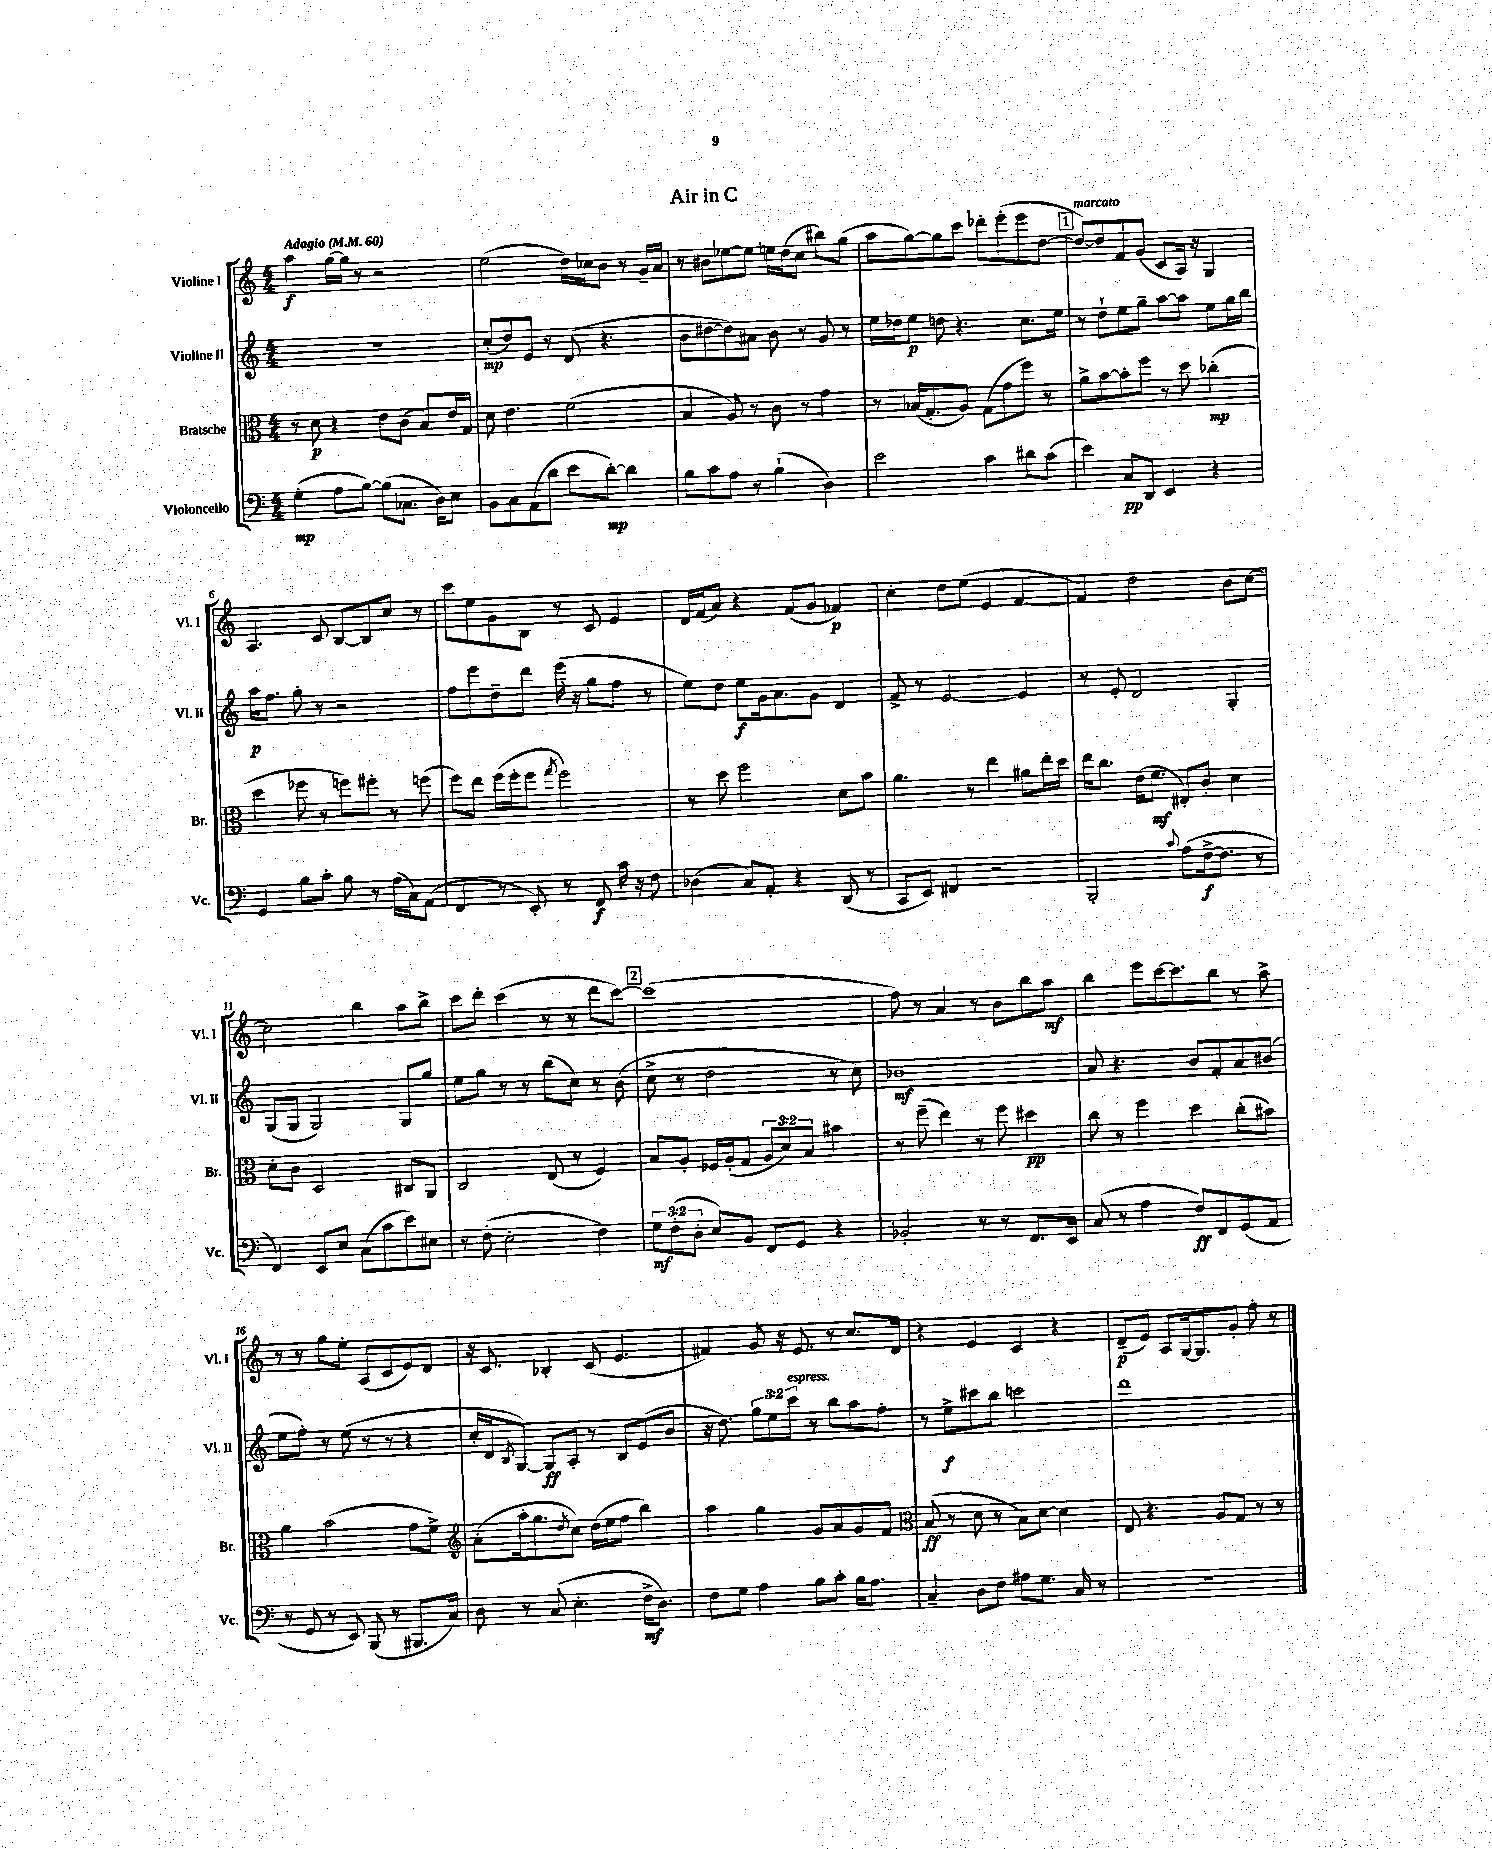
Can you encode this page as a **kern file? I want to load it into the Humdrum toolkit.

**kern	**kern	**kern	**kern
*staff4	*staff3	*staff2	*staff1
*clefF4	*clefC3	*clefG2	*clefG2
*k[]	*k[]	*k[]	*k[]
*M4/4	*M4/4	*M4/4	*M4/4
*MM60	*MM60	*MM60	*MM60
(4G'	8r	1r	4aa
.	8d	.	.
8A	4r	.	[16gg
.	.	.	16gg]
[8B)	.	.	8r
(8B]	8e	.	2r
8.C-	(8c	.	.
.	8B)	.	.
16D)	.	.	.
8E	16e	.	.
.	16G	.	.
=	=	=	=
8BB	8d	(8cc'	(2ee
8C	4.e	8dd)	.
(8AA	.	8e	.
8d	.	8r	.
8e	(2f	(8d	16dd)
.	.	.	16cc-
[8d')	.	4.r	8b
4d]	.	.	8r
.	.	.	16g~
.	.	.	16a
=	=	=	=
8B	4B	8b	8r
8c	.	[8dd#	8b#
8A	8A)	8dd#])	[8ee-
8r	8r	8a#	8ee-]
(4B`	8c	8b	16ee
.	.	.	(16dd
.	8r	8r	8cc
4D)	4g	8g	8bb#)
.	.	8r	(8gg
=	=	=	=
2e	8r	16ee	8aa
.	.	16dd-	.
.	(16B-	8ee	[8gg)
.	8.G'	.	.
.	.	8dd	8gg]
.	8A)	4.r	8ccc
4c	(8G	.	8ddd-'
.	8g	.	(8eee'
8d#	8ff)	8.cc	8eee
(8c	8r	.	[8dd
.	.	16ee	.
=	=	=	=
4e)	8a^	8r	8dd_)
.	[8b	8dd`	8dd]
8C	8b']	8ee	8f
8DD	8ff	8gg~	(8g
4EE	8r	[8aa	8c
.	8dd	8aa]	16A)
.	.	.	16r
4r	(4cc-'	8ee	4G
.	.	16gg	.
.	.	16bb	.
=	=	=	=
4GG	4dd	16aa	4.A
.	.	8.ff	.
8B	8ff-	8gg'	.
8c'	8r	8r	8c
8B	8ff)	2r	[8B
8r	8ff#'	.	8B]
(16A	8r	.	8cc
16C)	.	.	.
(8AA	(8ff	.	8r
=	=	=	=
4FF	8ff)	8ff	8ccc
.	8ee	8eee	8ee
8r	(16ff	8dd~	8g
.	16ff'	.	.
8EE')	8ff	8ddd	8B
.	8qgg	.	.
8r	2ff)	(16eee	8r
.	.	16r	.
8FF	.	8gg	8c
16c	.	8ff	4e
16r	.	.	.
8F	.	8r	.
=	=	=	=
(4D-	8r	8ee)	16d
.	.	.	(16f
.	8dd	8dd	8a)
8C)	2ff	8ee	4r
8AA'	.	16g	.
.	.	8.a	.
4r	.	.	(8f
.	.	8g	8g
(8DD	8d	4d	4f-)
8r	8b	.	.
=	=	=	=
8CC	4.a	8f^	4cc'
8EE)	.	8r	.
4FF#	.	[2e	8dd
.	8r	.	(8ee
2r	4ee	.	4e
.	8a#	4e]	[4f
.	16ee'	.	.
.	16dd	.	.
=	=	=	=
2BBB'	16ee	8r	4f])
.	8.cc	.	.
.	.	8e'	.
.	(16e	2d	2dd
.	8.f	.	.
8qqc	.	.	.
(8A	8E#')	.	.
[16F^	8c'	.	.
8.F]	.	.	.
.	4d	4G'	8b
8r	.	.	[8cc
=	=	=	=
4FF)	8d'	(8G	2cc]
.	8c	8G	.
8EE	2D	2G)	.
8E	.	.	.
(8C	.	.	4bb
8c	.	.	.
8e)	8C#	8G	8aa
8E#	8AA	8gg	8bb^
=	=	=	=
8r	2C	8ee	8ccc
(8F'	.	8gg	8ddd'
2E'	.	8r	(4ccc
.	.	8r	.
.	(8E	(8bb	8r
.	8r	8cc)	8r
4F)	4F)	8r	8ddd
.	.	(8b	[8ccc)
=	=	=	=
12G	8B	8cc^	(1ccc]
(12F'	.	.	.
.	8A'	8r	.
12D'	.	.	.
8E)	16F-	2dd	.
.	(16A'	.	.
8BB	8G	.	.
8FF	12A	.	.
.	12d)	.	.
8GG	.	.	.
.	12B	.	.
4r	4b#	8r	.
.	.	8cc)	.
=	=	=	=
2BB-'	8r	1b-	8ff)
.	(8ff~	.	8r
.	4ee)	.	4a
8r	8r	.	8r
8r	8ff	.	8b
8.FF	4dd#	.	8bb
.	.	.	8aa
16EE	.	.	.
=	=	=	=
(8C	8cc	8a	4bb
8r	8r	4.r	.
4A	4ff	.	8eee
.	.	.	[16ccc
.	.	.	8.ccc]
8F)	4dd	8b	.
8FF	.	8f'	8bb
(8GG	(8cc'	8a	8r
8AA	8b#)	(8b#	8aa^
=	=	=	=
8r	4a	8ee	8r
8GG	.	8ff')	8r
8r	(2b	8r	8gg
8EE)	.	(8ee	8ee'
(8BBB	.	8r	(8A
8r	.	8r	8c
8.BBB#	8g	4r	8e)
.	8f^)	.	8d
16C)	.	.	.
=	=	=	=
*	*clefG2	*	*
8D	(8a'	16cc'	16r
.	.	16d	8.c
.	.	8qB	.
8r	16aa'	[8G)	.
.	8.gg	.	.
(8C	.	8G]	4B-'
.	8qdd	.	.
4.E'	8cc)	8A'	.
.	(16dd	8r	(8c
.	16ee	.	.
.	8ff	8B	4.e
16F^	4bb)	(8e	.
8.D)	.	.	.
.	.	8b	.
=	=	=	=
8F	4aa	16r	4f#)
.	.	8.dd)	.
8G	.	.	.
4A	4gg	12gg	8g
.	.	12ee	.
.	.	.	16r
.	.	12ccc	.
.	.	.	8.e
8B	8g	8r	.
8c'	8a	8bb	8r
16B	8g	8aa	8.cc
8.A	.	.	.
.	8f	8ff'	.
.	.	.	16d
=	=	=	=
*	*clefC3	*	*
4C~	(8B	8r	4r
.	8r	8ee^	.
8D	8d	8ccc#	4e
8F	8r	8bb	.
8A#	8B)	2ccc	4c
8.G	[8d	.	.
.	4d]	.	4r
16C	.	.	.
8r	.	.	.
=	=	=	=
1r	8E	1ddd	(8d~
.	4.r	.	8e)
.	.	.	8A
.	.	.	[16G
.	.	.	8.G]
.	8A	.	.
.	8G	.	8g'
.	8r	.	8ff'
.	8r	.	8r
==	==	==	==
*-	*-	*-	*-
